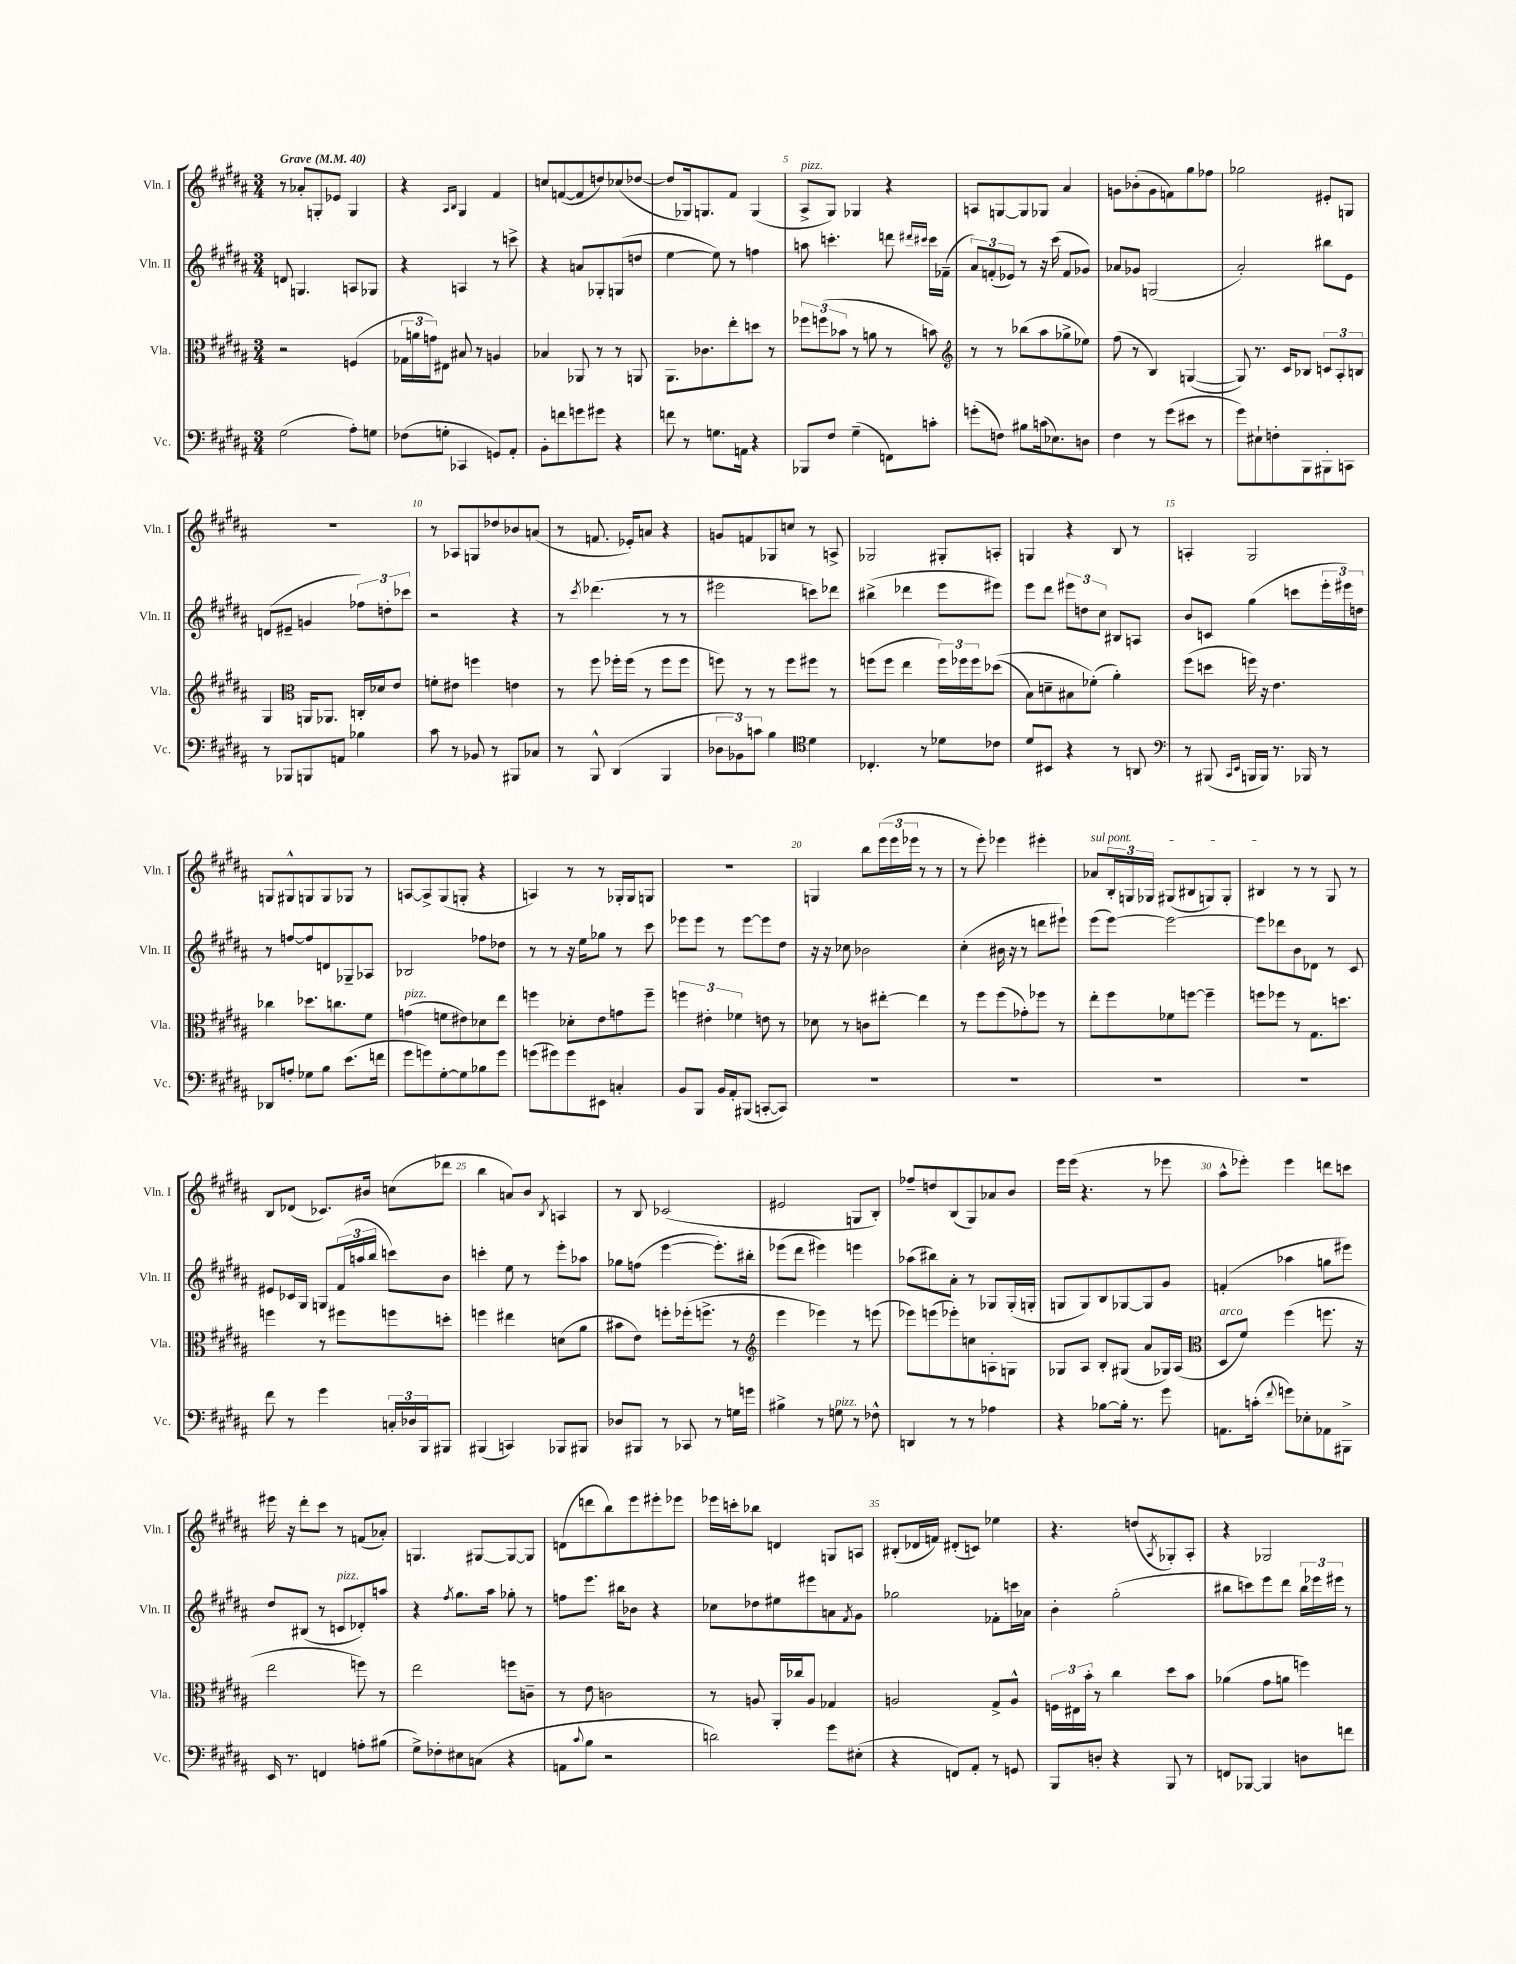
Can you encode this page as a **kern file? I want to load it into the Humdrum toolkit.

**kern	**kern	**kern	**kern
*staff4	*staff3	*staff2	*staff1
*clefF4	*clefC3	*clefG2	*clefG2
*k[f#c#g#d#a#]	*k[f#c#g#d#a#]	*k[f#c#g#d#a#]	*k[f#c#g#d#a#]
*M3/4	*M3/4	*M3/4	*M3/4
*MM40	*MM40	*MM40	*MM40
(2G#	2r	8d	8r
.	.	4.G	8a-'
.	.	.	8G'
.	.	.	8e-
8A#')	(4F	8A	4G
8G	.	8G-	.
=	=	=	=
(8F-	24G-	4r	4r
.	24a	.	.
.	24g)	.	.
8G'	8E#	.	.
.	.	.	16qqA#
.	.	.	16qqB
4CC-	8B#	4A	4G#
.	8r	.	.
8GG)	4A	8r	4f#
8AA#'	.	8ccc^	.
=	=	=	=
8BB'	4B-	4r	8cc
8f	.	.	([8f
8g	8AA-	8a	8f]
8g#	8r	8G-'	8dd)
4r	8r	(8G	(8cc-
.	8AA	8dd	[8dd-
=	=	=	=
8f	8.AA#	[4ee	8dd-]
8r	.	.	16G-)
.	8.c-	.	8.G
8.G	.	8ee])	.
.	8ee'	8r	8f#
16AA	.	.	.
4r	8dd	4ff	(4G
.	8r	.	.
=	=	=	=
8BBB-	12ff-	8aa	8A#^
.	(12ff	.	.
8F#	.	4.ccc'	8G#)
.	12b-	.	.
(4G#~	8r	.	4G-
.	8a	.	.
8FF)	8r	8ddd	4r
.	.	16qqddd#	.
.	.	16qqccc#	.
8c'	8b)	16ccc#	.
.	.	(16f-~	.
=	=	=	=
*	*clefG2	*	*
(8g'	8r	12a#)	8A
.	.	(12f'	.
8F)	8r	.	[8G
.	.	12e-)	.
8B#	(8bb-	8r	8G]
(16c	8aa#	16r	8G-
8.E-)	.	(16ccc#	.
.	8gg-^	8f	4a#
8D	8ee-)	8g-)	.
=	=	=	=
4F#	(8ff#	8a-	8g
.	8r	8g-	(8b-'
8r	4B)	(2G	8g
(8g#	.	.	8f)
8e#	([4G	.	8gg#
8r	.	.	8ff-
=	=	=	=
8g#)	8G])	2a#')	2gg-
8E#`	8.r	.	.
8F'	.	.	.
.	16c#	.	.
8BBB	8B-	.	.
8BBB#'	12c	8bb#	8e#'
.	12A#'	.	.
8CC	.	8e	8G
.	12B	.	.
=	=	=	=
8r	4G#	(8d	2.r
8BBB-	.	8e#~	.
*	*clefC3	*	*
8BBB	16AA	4g	.
.	8.AA-	.	.
8AA	.	.	.
4B-	16C'	12ff-)	.
.	16d-	.	.
.	.	12dd'	.
.	8e	.	.
.	.	12ccc-	.
=	=	=	=
8c#	8f'	2r	8r
8r	8e#	.	8A-
8BB-	4ff	.	8G
8r	.	.	8dd-
8BBB#	4e	4r	8b-
8C-	.	.	(8a
=	=	=	=
8r	8r	8r	8r
.	.	8qccc#	.
8BBB^^	8ff#	(4.ddd-	8.f
(4DD#	16ff-'	.	.
.	(16ff-	.	16e-')
.	8r	.	8a
4BBB	8ff-	8r	4r
.	8ff-	8r	.
=	=	=	=
12D-	8ff)	2eee#	8g
12BB-)	.	.	.
.	8r	.	8f
12c	.	.	.
4B	8r	.	8G-
.	8ff	.	8cc
*clefC4	*	*	*
4d#	8ff#	8ccc)	8r
.	8r	8ddd-	8A^
=	=	=	=
4.C-'	(8ff	(4bb#^	2G-
.	8ff	.	.
.	4ee	4ddd-	.
8r	.	.	.
8d-	24ff)	8eee	8G#'
.	24ff-	.	.
.	24ff-	.	.
8c-	&((8dd-	8eee#)	8A'
=	=	=	=
8d#	8B)	8eee	4G
8BB#	8d~	8ddd#	.
4r	8B#	12eee#	4r
.	.	12dd	.
.	(8f-'&)	.	.
.	.	12cc#	.
8r	4a#')	8B#	8B
8AA	.	8A	8r
=	=	=	=
*clefF4	*	*	*
8r	(8ff#	8b	4A'
(8BBB#	8dd	8c	.
16qqCC#	.	.	.
16qqEE	.	.	.
16BBB	16ff)	(4gg#	2G#
16BBB)	16r	.	.
8.r	4.e	.	.
.	.	8ccc	.
16BBB-	.	.	.
8r	.	24eee'	.
.	.	24eee#)	.
.	.	24dd	.
=	=	=	=
8DD-	4cc-	8r	8G
8A'	.	[8ff	8G#^^
8G-	8.dd-	8ff]	8G
8B	.	8d	8G
.	8.cc	.	.
(8.e	.	8G-~	8G-
.	8f#	8A-	8r
16f	.	.	.
=	=	=	=
8g#	(4g	2B-	[8A
8g)	.	.	8A^]
[8G#'	8f	.	(8G#
8G#]	8e#)	.	8G'
8B-	8d-	8ff-	4r
8g	8ee	8dd-	.
=	=	=	=
(8g	4ff	8r	4A)
8g#)	.	8r	.
8g#	8d-'	16r	8r
.	.	16ee	.
8EE#	8e	8gg-	8r
4C'	8g	8r	16G-'
.	.	.	16G-
.	8ff~	8ccc#	8G
=	=	=	=
8BB	6ff	8eee-	2.r
8BBB	.	8eee-	.
.	6e#'	.	.
16BB	.	8r	.
16AA#'	.	.	.
.	6f-	.	.
(8BBB#	.	[8eee-	.
[8CC'	8e	8eee-]	.
8CC])	8r	8dd#	.
=	=	=	=
2.r	8d-	16r	4G
.	.	16r	.
.	8r	8cc-	.
.	8c	2b-	8bb
.	[8ee#'	.	(24eee
.	.	.	24eee
.	.	.	24eee-
.	4ee#]	.	8r
.	.	.	8r
=	=	=	=
2.r	8r	(4cc#'	8r
.	8ff#	.	8eee')
.	(8ff#	16b#	4eee-
.	.	16r	.
.	8g-')	8r	.
.	8ff-	8ddd	4eee#'
.	8r	8eee#`)	.
=	=	=	=
2.r	8ee'	(8eee	8a-
.	8ff#	[8eee)	24B'
.	.	.	24G
.	.	.	24G-
.	8f-	2eee_	(8G#
.	[8ff	.	8B#
.	4ff~]	.	8G)
.	.	.	8G'
=	=	=	=
2.r	8ff	8eee]	4B#
.	8ff-	8ddd-	.
.	8r	8b	8r
.	8.G#	8d-	8r
.	.	8r	8G#
.	8.dd	.	.
.	.	8c#	8r
=	=	=	=
8f#	4ff	8e#	8B
8r	.	16c-	(8d-
.	.	16G#	.
4g#	8r	8G	8.c-)
.	8ff#	(24f#	.
.	.	24aa	.
.	.	.	16b#
.	.	24bb	.
24C'	8ff	8ccc)	(8cc
24D-	.	.	.
24BBB	.	.	.
8BBB#	8dd'	8b	8ddd-
=	=	=	=
(4BBB#	4ff	4ccc'	4bb
4CC)	4ee#	8ee	8a)
.	.	8r	8b
.	.	.	8qB
8BBB-	(8d	8eee'	4A
8BBB#	8a#	8aa-	.
=	=	=	=
8D-	8b#	8gg-	8r
8BBB#	8e)	(8ff	8B
8r	8ff'	[4eee	(2c-
8CC-	(16ff-'	.	.
.	8.ff^	.	.
8r	.	8.eee'])	.
16G	8r	.	.
16g	.	16bb#'	.
=	=	=	=
*	*clefG2	*	*
4B#^	4eee	(8eee-	2e#
.	.	8ddd#	.
8r	4eee-)	4eee#)	.
8G	.	.	.
8r	8r	4eee	8G
8F-^^	(8eee	.	8B')
=	=	=	=
4DD	8eee-)	(8aa-	8ff-~
.	(8eee	8bb#)	8dd
8r	8eee-')	8a#'	(8B
8r	8cc	8r	8G#)
4A-	8A'	8G-	8a-
.	8G	(16G-'	8b
.	.	16G'	.
=	=	=	=
4r	8G-	8G	16eee
.	.	.	(16eee
.	8A#	8G)	4.r
[8B-	8B'	8B	.
16B-']	(8G#	[8G-	.
8.r	.	.	.
.	8a#	8G-]	8r
8g#	16G-)	8g#	8eee-
.	(16A#	.	.
=	=	=	=
*	*clefC3	*	*
8.AA	8D#	(4f'	8aa#^^
.	8f#)	.	8eee-')
(16c'	.	.	.
8qqf#	.	.	.
8g)	(4ff#	4aa-	4eee-
8E-'	.	.	.
8AA-	8.ff	8gg	8ddd
8BBB#^	.	8eee#)	8ccc
.	16r	.	.
=	=	=	=
16EE	2ee	8dd#	16eee#
8.r	.	.	16r
.	.	(8B#	8ddd#'
4FF	.	8r	8ccc#
.	.	8c	8r
8A'	8ff)	8d-')	(8f
(8B#	8r	8aa	8a-')
=	=	=	=
8G#^)	2ee	4r	4.G
8F-'	.	.	.
.	.	8qff#	.
8E#	.	8.gg#	.
(8C	.	.	[8G#
.	.	16aa#	.
4r	8ff	8gg-'	8G#_
.	8c~	8r	8G#]
=	=	=	=
8AA	8r	8ff	(8d
8qqc#	.	.	.
8B	8e	8.eee	8ddd
2r	2c	.	8bb)
.	.	16bb#	.
.	.	8b-	8eee
.	.	4r	8eee#'
.	.	.	8eee-
=	=	=	=
2d)	8r	8cc-	16eee-
.	.	.	16ccc'
.	8A	8dd-	8bb-
.	16AA#'	8ee#	4d
.	16cc-	.	.
.	8A	8eee#	.
8g#	4G-	8a	8G
.	.	8qf#	.
(8E#'	.	8g#	8A
=	=	=	=
4r	2A	2gg-	(8B#'
.	.	.	16d-
.	.	.	16f)
8FF)	.	.	(8d#'
8AA#'	.	.	8c)
8r	8G#^	8f-'	4ee-
8GG	8A^^	16ccc	.
.	.	16a-	.
=	=	=	=
8BBB	24F	4b'	4.r
.	24E#	.	.
.	24b'	.	.
8D'	8r	.	.
4r	4cc#	(2gg#'	.
.	.	.	(8dd
.	.	.	8qA#
8BBB	8dd#	.	8G-')
8r	8b	.	8A#'
=	=	=	=
8FF	(4a-	8bb#	4r
[8BBB-	.	8ccc)	.
4BBB-]	8g#	8eee	2G-
.	8a	8ddd#	.
8D	4ff)	24bb#	.
.	.	24eee-	.
.	.	24eee#	.
8f	.	8r	.
==	==	==	==
*-	*-	*-	*-
